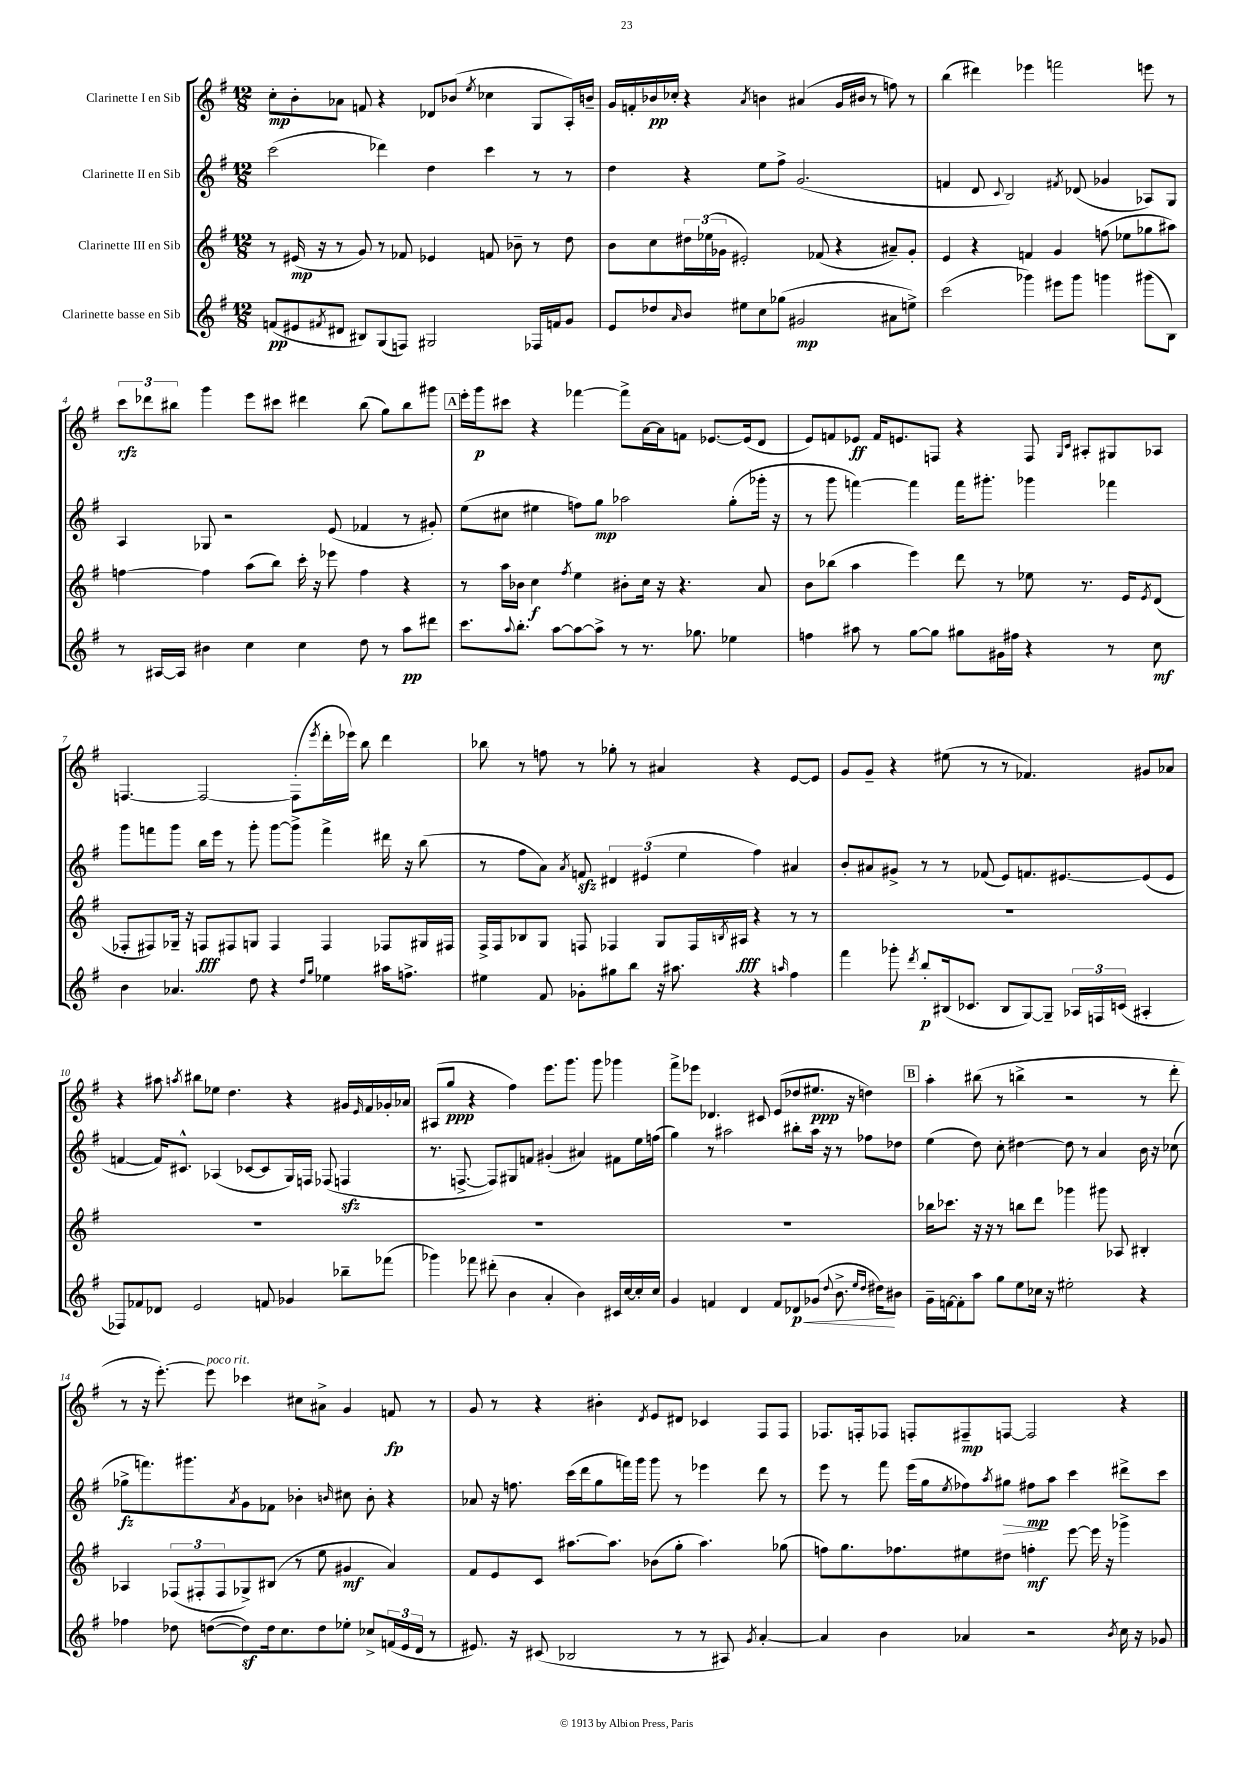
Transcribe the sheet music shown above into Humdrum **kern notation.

**kern	**kern	**kern	**kern
*staff4	*staff3	*staff2	*staff1
*clefG2	*clefG2	*clefG2	*clefG2
*k[f#]	*k[f#]	*k[f#]	*k[f#]
*M12/8	*M12/8	*M12/8	*M12/8
(8f	8r	(2ccc	8cc'
8e#	(16e#	.	8b'
.	16r	.	.
8qf#	.	.	.
8d#	8r	.	8a-
8B#)	8g)	.	8f
(8G	8r	4ddd-)	4r
8F)	8f-	.	.
2G#	4e-	4dd	8d-
.	.	.	(8b-
.	.	.	8qee
.	8f	4ccc	4cc-
.	8b-~	.	.
16F-	8r	8r	8G
16f	.	.	.
8g	8dd	8r	16A')
.	.	.	16b~
=	=	=	=
8e	8b	4dd	16g
.	.	.	16f'
8dd-	8cc	.	16b-
.	.	.	16cc-'
16qqa	.	.	.
8b	24dd#	4r	4r
.	(24ee-	.	.
.	24g-	.	.
8ee#	2e#')	.	.
.	.	.	8qa
8cc	.	8ee	4b
(8gg-	.	8ff#^	.
2g#	.	(2.g	(4a#
.	(8f-	.	.
.	4r	.	16g
.	.	.	16b#
.	.	.	8r
8a#	8a#~)	.	8ff)
8ee^)	8g-'	.	8r
=	=	=	=
(2ccc	4e	4f	(4bb
.	4r	8d	4ddd#)
.	.	8qqc	.
.	.	2B)	.
4ggg-)	4f	.	4eee-
8eee#	4g	.	2fff
.	.	8qf#	.
8ggg-	.	(8d-	.
4ggg	(8ff	4g-	.
.	8ee-	.	.
(8ggg#	8gg-	8A-)	8eee
8B)	8aa#)	8G	8r
=	=	=	=
8r	[4ff	4A	12ccc
.	.	.	12ddd-
[16A#	.	.	.
.	.	.	12bb#
16A#]	.	.	.
4b#	4ff]	8G-	4ggg
.	.	2r	.
4cc	(8aa	.	8eee
.	8bb)	.	8ccc#
4cc	16ccc'	.	4ddd#
.	16r	.	.
.	8eee-	(8e	.
8dd	4ff	4f-	(8bb#
8r	.	.	8gg)
8aa	4r	8r	8bb#
8ddd#	.	8g#')	8ggg#
=	=	=	=
8.ccc	8r	(8ee	16eee'
.	.	.	16ggg
.	16aa	8cc#	8ccc#
8qqaa	.	.	.
8.bb'	16b-	.	.
.	4cc	4ee#	4r
[8aa	.	.	.
.	8qff#	.	.
8aa_	4ee	8ff)	[4fff-
8aa^]	.	8gg	.
8r	8b#'	2aa-	8fff-^]
8.r	16cc	.	[16a
.	16r	.	16a]
.	4.r	.	8f
8.gg-	.	.	.
.	.	.	[8.e-
4ee-	.	(8gg'	.
.	.	.	(16e-]
.	8a	16ggg-'	8d
.	.	16r	.
=	=	=	=
4ff	8b	8r	8e)
.	(8bb-	8ggg	8f
8aa#	4aa	[4fff)	8e-
8r	.	.	16f
.	.	.	8.e
[8gg	4eee)	4fff]	.
8gg]	.	.	8F
8gg#	8ddd	16fff	4r
.	.	8.ggg#'	.
16g#	8r	.	.
16ff#	.	.	.
4r	8ee-	4ggg-	8F
.	.	.	16qqG
.	.	.	16qqc
.	8.r	.	8A#'
8r	.	4fff-	8G#
.	16e	.	.
.	8qe	.	.
8cc	(8d	.	8A-
=	=	=	=
4b	8F-'	8ggg	[4.F
.	8F#)	8fff	.
4.a-	16G-~	8ggg	.
.	16r	.	.
.	8F	16bb	2F_
.	.	16eee	.
.	8F#	8r	.
8dd	8G	8ggg'	.
4r	4F#	[8ggg	.
.	.	8ggg^]	(8F']
16qqdd	.	.	.
16qqgg	.	.	8qeee
4ee-	4F#	4fff^	16ddd'
.	.	.	16eee-)
.	.	.	8bb
16aa#	8F-	16ddd#	4ddd
8.ff^	.	16r	.
.	16G#	(8bb	.
.	16F#	.	.
=	=	=	=
4ee#	16F#^	8r	8bb-
.	16F#	.	.
.	8B-	8ff#	8r
8f#	8G	8a)	8ff
.	.	8qa	.
8g-'	8F	8f	8r
8gg#	4F-	6d#	8gg-'
8bb	.	.	8r
.	.	(6e#	.
16r	8G	.	4a#
8.aa#	.	.	.
.	.	6ee	.
.	16F-	.	.
.	8qB	.	.
.	16A#	.	.
4r	4r	4ff#)	4r
16qqaa	.	.	.
4ff#	8r	4a#	[8e
.	8r	.	8e]
=	=	=	=
4fff#	1.r	8b'	8g
.	.	8a#	8g~
8ggg-'	.	8g#^	4r
8qddd	.	.	.
8bb'	.	8r	.
(16B#	.	8r	(8ee#
8.c-	.	.	.
.	.	(8f-	8r
8B#	.	8e)	8r
[8G)	.	8.f	4.f-)
8G~]	.	.	.
.	.	[8.e#	.
24A-	.	.	.
24F	.	.	.
(24c	.	.	.
4A#'	.	(8e#]	8g#
.	.	8e#	8a-
=	=	=	=
8F-)	1.r	[4f	4r
8f-	.	.	.
8d-	.	16f])	8aa#
.	.	8.c#^^	.
.	.	.	8qaa
2e	.	.	8bb#
.	.	(4A-	8ee-
.	.	.	4.dd
.	.	[8c-	.
8f	.	8c-]	.
4g-	.	16G)	4r
.	.	16F	.
.	.	(8F-	.
8bb-~	.	4F	16g#
.	.	.	16qqe
.	.	.	16f#
(8fff-	.	.	16g-'
.	.	.	16a-
=	=	=	=
4ggg-)	1.r	8.r	(8A#
.	.	.	8gg
.	.	[8.F^	.
8fff-	.	.	4r
(8ddd#'	.	8F])	.
4b	.	8G#	4ff#)
.	.	8f	.
4a'	.	(4g#'	8.eee
.	.	.	8.ggg
4b)	.	4a#)	.
.	.	.	8ggg
16c#	.	8f#	4ggg-
[16cc	.	.	.
16cc']	.	16ee	.
16cc	.	(16ff	.
=	=	=	=
4g	1.r	4gg)	8fff#^
.	.	.	8eee-
4f	.	8r	4.d-
.	.	2aa#	.
4d	.	.	.
.	.	.	8c#
8f	.	.	(8e
8d-	.	8bb#'	8dd-
(8g-	.	16aa#	8.ee#
.	.	16r	.
8qqdd	.	.	.
8.b^	.	8r	.
.	.	.	16r
.	.	8ff-	4dd)
16qqee	.	.	.
16qqdd	.	.	.
16dd#)	.	.	.
8b#	.	8dd-	.
=	=	=	=
16g~	16bb-	(4ee	4aa'
[16f	8.ccc-	.	.
8f']	.	.	.
8aa	16r	8dd)	(8bb#
.	16r	.	.
8gg	8r	8cc'	8r
8ee	8bb	[4dd#	4bb^
16cc-	8ddd	.	.
16r	.	.	.
2ee#'	4ggg-	8dd#]	2r
.	.	8r	.
.	8ggg#	4a	.
.	8A-	.	.
4r	4B#'	16b	8r
.	.	16r	.
.	.	(8cc-	8ddd'
=	=	=	=
4ff-	4A-	8gg-^	8r
.	.	8.fff)	16r
.	.	.	[8.eee')
8dd-	(12F-	.	.
.	.	8.ggg#	.
.	12F#'	.	.
([8dd	.	.	8eee]
.	12F#	.	.
.	.	8qa	.
8dd])	8G-^)	8g	4ccc-
16dd	(8B#	8f-	.
8.cc	.	.	.
.	8r	4b-'	8cc#
8dd	8ee	.	8a#^
.	.	16qqb	.
8ee-'	4g#	8cc#	4g
8cc-^	.	8b'	.
(24f	4a)	4r	8f
24e	.	.	.
24d	.	.	.
8r	.	.	8r
=	=	=	=
8.e#)	8f#	8a-	8g
.	8e	16r	8r
16r	.	8.ff	.
(8c#	8c	.	4r
2B-	[8.aa#	(16ccc	.
.	.	16ddd	.
.	.	8gg	4b#'
.	8.aa#]	.	.
.	.	16fff)	.
.	.	16ggg	.
.	.	.	8qd
.	(8b-	8ggg	8e
8r	8gg'	8r	8d#
8r	4.aa#)	4eee-	4c-
8A#)	.	.	.
8qg	.	.	.
[4a'	.	8ddd	8F#
.	(8gg-	8r	8F#
=	=	=	=
4a]	8ff)	8eee	8.F-
.	8.gg	8r	.
.	.	.	16F'
4b	.	8fff#	8F-
.	8.ff-	.	.
.	.	(16eee	8F'
.	.	16gg	.
.	.	8qee	.
4a-	8ee#	8ff-)	8F#~
.	.	8qaa	.
.	8dd#	8gg#	[8F
2r	4ff'	8ff#	2F]
.	.	8aa	.
.	[8eee	4ccc	.
.	16eee]	.	.
.	16r	.	.
8qb	.	.	.
16cc	4ggg-^	8ddd#^	4r
16r	.	.	.
8g-	.	8ccc	.
==	==	==	==
*-	*-	*-	*-
